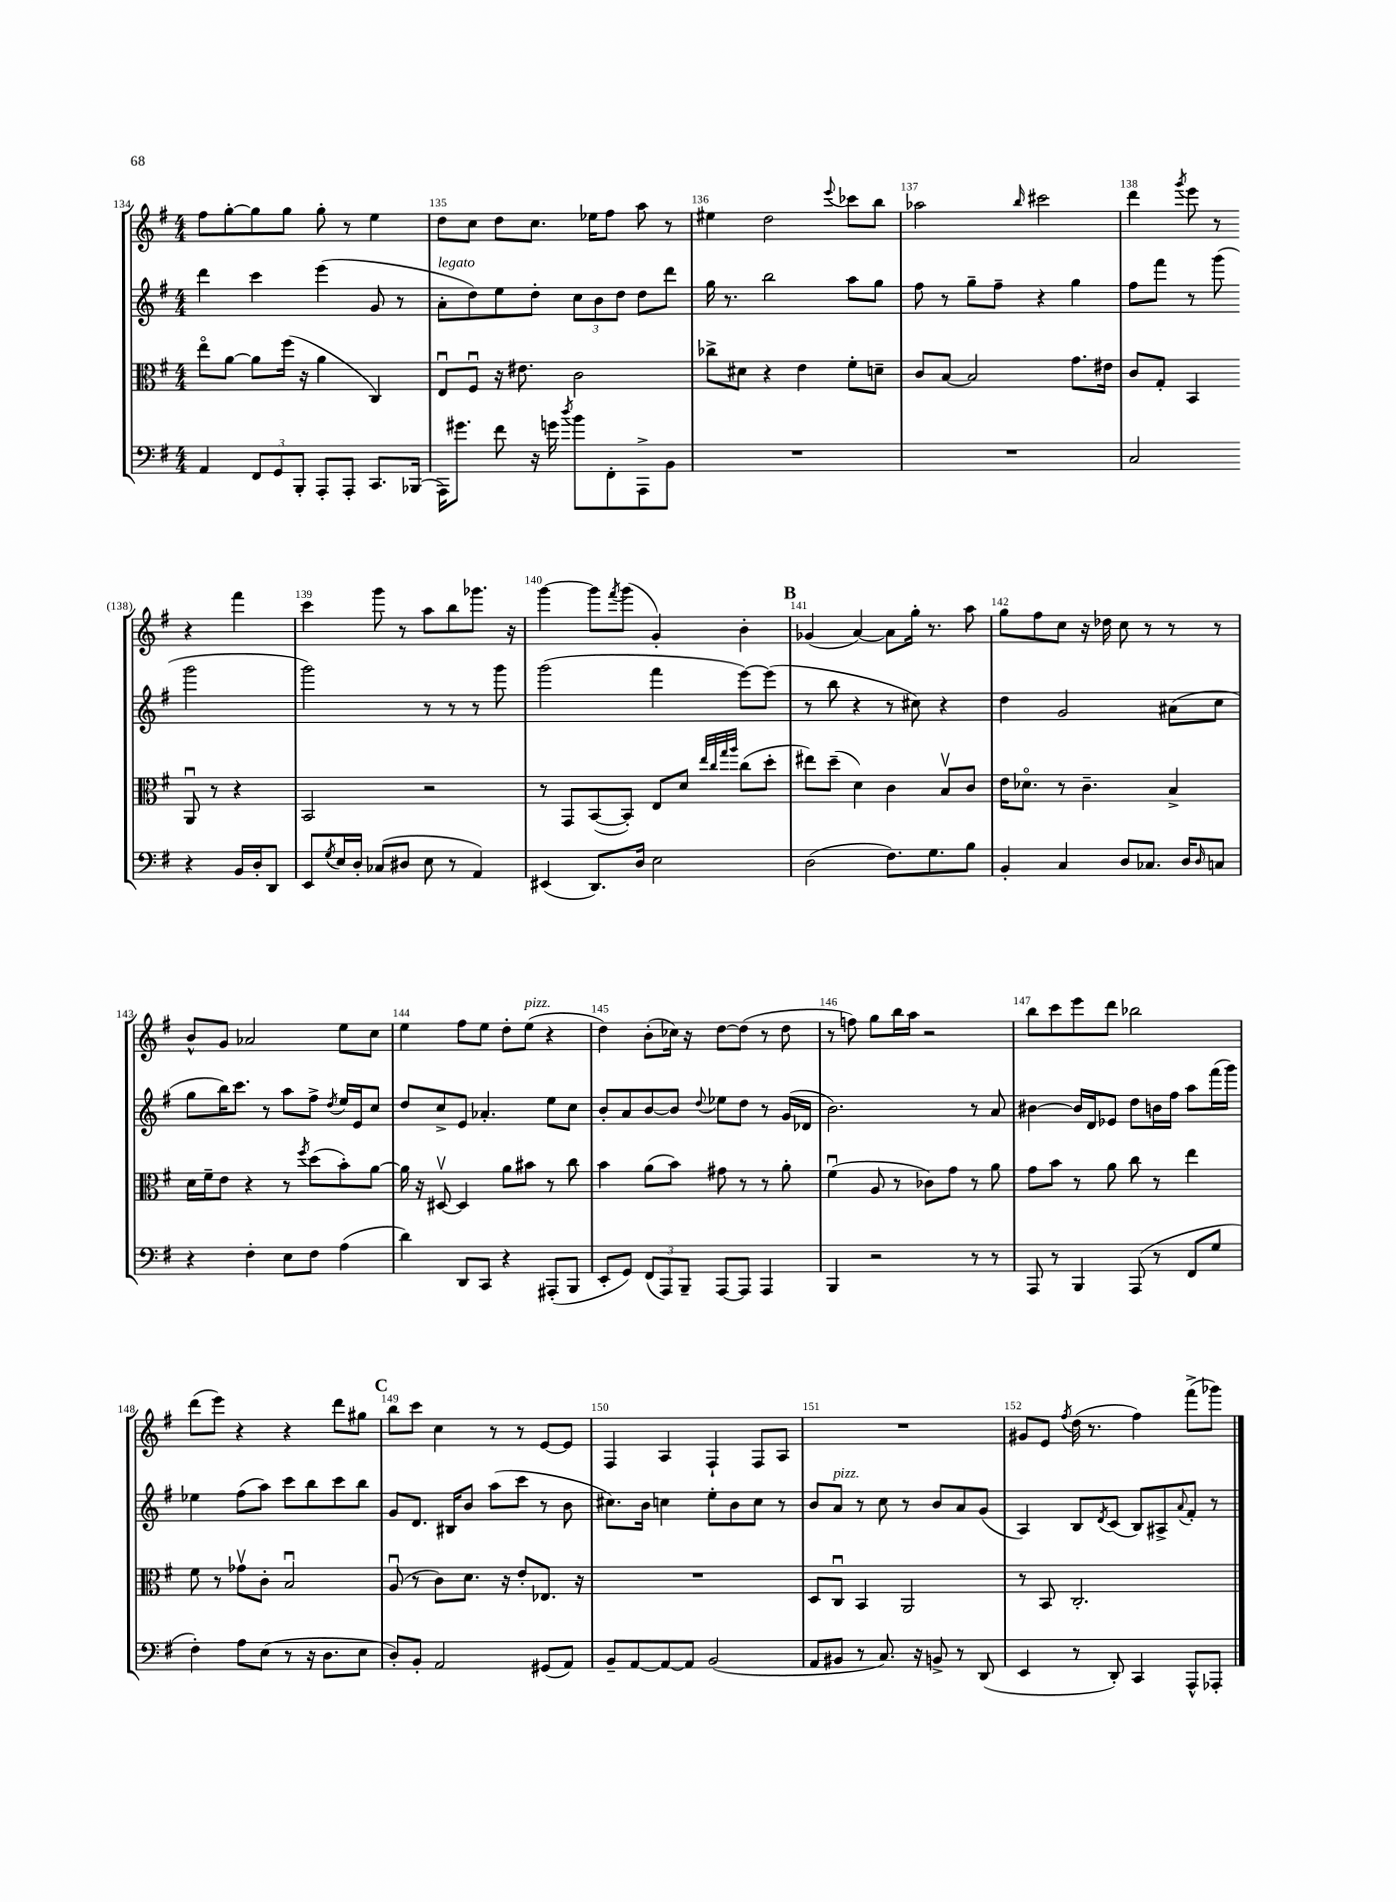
<<
\new StaffGroup <<
\new Staff = "s0" {
    \clef treble \key g \major \numericTimeSignature \time 4/4
    fis''8 g''8~-. g''8 g''8 g''8-. r8 e''4 |
    d''8 c''8 d''8 c''8. ees''16 fis''8 a''8 r8 |
    eis''4 d''2 \appoggiatura { e'''8 } ces'''8 b''8 |
    aes''2 \grace { b''16 } cis'''2 |
    d'''4 \acciaccatura { g'''8 } e'''8 r8 r4 fis'''4 |
    c'''4 g'''8 r8 a''8 b''8 ges'''8. r16 |
    g'''4~ g'''8 \acciaccatura { fis'''8 } g'''8( g'4-.) b'4-. |
    \mark \markup { \bold "B" } ges'4( a'4~) a'8 g''16-. r8. a''8 |
    g''8 fis''8 c''8 r16 des''16 c''8 r8 r8 r8 |
    b'8-^ g'8 aes'2 e''8 c''8 |
    e''4 fis''8 e''8 d''8-. e''8^\markup { \italic "pizz." }( r4 |
    d''4) b'8-.( ces''16) r16 d''8~ d''8( r8 d''8 |
    r8 f''8) g''8 b''16 a''16 r2 |
    b''8 c'''8 e'''8 d'''8 bes''2 |
    d'''8( e'''8) r4 r4 d'''8 gis''8 |
    \mark \markup { \bold "C" } b''8 c'''8 c''4 r8 r8 e'8~ e'8 |
    fis4 a4 fis4-! fis8 a8 |
    R1 |
    gis'8 e'8 \acciaccatura { fis''8 } d''16( r8. fis''4) fis'''8->( ges'''8) \bar "|." |
}
\new Staff = "s1" {
    \clef treble \key g \major \numericTimeSignature \time 4/4
    d'''4 c'''4 e'''4( g'8 r8 |
    a'8-.^\markup { \italic "legato" } d''8) e''8 d''8-. \tuplet 3/2 { c''8 b'8 d''8 } d''8 d'''8 |
    g''16 r8. b''2 a''8 g''8 |
    fis''8 r8 g''8-- fis''8-- r4 g''4 |
    fis''8 fis'''8 r8 g'''8( g'''2 |
    g'''2) r8 r8 r8 g'''8 |
    g'''2( fis'''4 e'''8~) e'''8( |
    \mark \markup { \bold "B" } r8 b''8 r4 r8 cis''8) r4 |
    d''4 g'2 ais'8( c''8 |
    g''8 b''16) c'''8. r8 a''8 fis''8-> \acciaccatura { d''8 } e''16 e'16 c''8 |
    d''8 c''8-> e'8 aes'4.-. e''8 c''8 |
    b'8-. a'8 b'8~ b'8 \appoggiatura { d''8 } ees''8 d''8 r8 g'16( des'16 |
    b'2.) r8 a'8 |
    bis'4~ bis'16 d'16 ees'8 d''8 b'16 fis''16 a''8 fis'''16( g'''16) |
    ees''4 fis''8( a''8) c'''8 b''8 c'''8 b''8 |
    \mark \markup { \bold "C" } g'8 d'8. bis16 b'8 a''8( c'''8 r8 b'8 |
    cis''8.) b'16 c''4 e''8-. b'8 c''8 r8 |
    b'8 a'8^\markup { \italic "pizz." } r8 c''8 r8 b'8 a'8 g'8( |
    a4) b8 \acciaccatura { d'8 } c'8( b8) ais8-> \appoggiatura { a'8 } fis'8-. r8 \bar "|." |
}
\new Staff = "s2" {
    \clef alto \key g \major \numericTimeSignature \time 4/4
    e''8\flageolet a'8~ a'8 fis''16( r16 a'4 c4) |
    e8\downbow fis8\downbow r16 eis'8. c'2 |
    ces''8-> dis'8 r4 e'4 fis'8-. d'8-- |
    c'8 b8~ b2 g'8. eis'16 |
    c'8 g8-. b,4 a,8\downbow r8 r4 |
    b,2 r2 |
    r8 g,8 b,8~( b,8-.) e8 d'8 \grace { e''32 c''32 g''32 a''32 } c''8( d''8-. |
    \mark \markup { \bold "B" } eis''8) d''8--( d'4) c'4 b8\upbow c'8 |
    e'16 des'8.\flageolet r8 c'4.-- b4-> |
    d'16 fis'16-- e'8 r4 r8 \acciaccatura { fis''8 } d''8( b'8-.) a'8~ |
    a'16 r16 dis8~\upbow dis4 a'8 bis'8 r8 c''8 |
    b'4 a'8( b'8) gis'8 r8 r8 a'8-. |
    fis'4\downbow( a8 r8 ces'8) g'8 r8 a'8 |
    g'8 b'8 r8 a'8 c''8 r8 e''4 |
    fis'8 r8 ges'8\upbow c'8-. b2\downbow |
    \mark \markup { \bold "C" } a8\downbow( r8 c'8) d'8. r16 e'8-. ees8. r16 |
    R1 |
    d8 c8\downbow b,4 a,2 |
    r8 b,8 c2.-. \bar "|." |
}
\new Staff = "s3" {
    \clef bass \key g \major \numericTimeSignature \time 4/4
    a,4 \tuplet 3/2 { fis,8 g,8 b,,8-. } a,,8-. a,,8-. c,8. bes,,16( |
    a,,16) gis'8. fis'8 r16 g'16 \acciaccatura { d''8 } b'8 fis,8-. a,,8-> b,8 |
    R1 |
    R1 |
    c2 r4 b,16 d16-. d,8 |
    e,8 \acciaccatura { g8 } e16 d16-. ces8( dis8 e8 r8 a,4) |
    eis,4( d,8.) d16 e2 |
    \mark \markup { \bold "B" } d2( fis8.) g8. b8 |
    b,4-. c4 d8 ces8. d16 \grace { d16 } c8 |
    r4 fis4-. e8 fis8 a4( |
    d'4) d,8 c,8 r4 ais,,8-.( b,,8 |
    e,8-. g,8) \tuplet 3/2 { fis,8( a,,8) b,,8-- } a,,8~ a,,8 a,,4 |
    b,,4 r2 r8 r8 |
    a,,8 r8 b,,4 a,,8( r8 fis,8 g8 |
    fis4-.) a8 e8( r8 r16 d8. e8 |
    \mark \markup { \bold "C" } d8-.) b,8-. a,2 gis,8( a,8) |
    b,8-- a,8~ a,8~ a,8 b,2( |
    a,8 bis,8 r8 c8.) r16 b,8-> r8 d,8( |
    e,4 r8 d,8-.) c,4 a,,8-^ aes,,8-. \bar "|." |
}
>>
>>
\layout { \context { \Score currentBarNumber = #134 \override BarNumber.break-visibility = ##(#f #t #t) barNumberVisibility = #all-bar-numbers-visible } }
